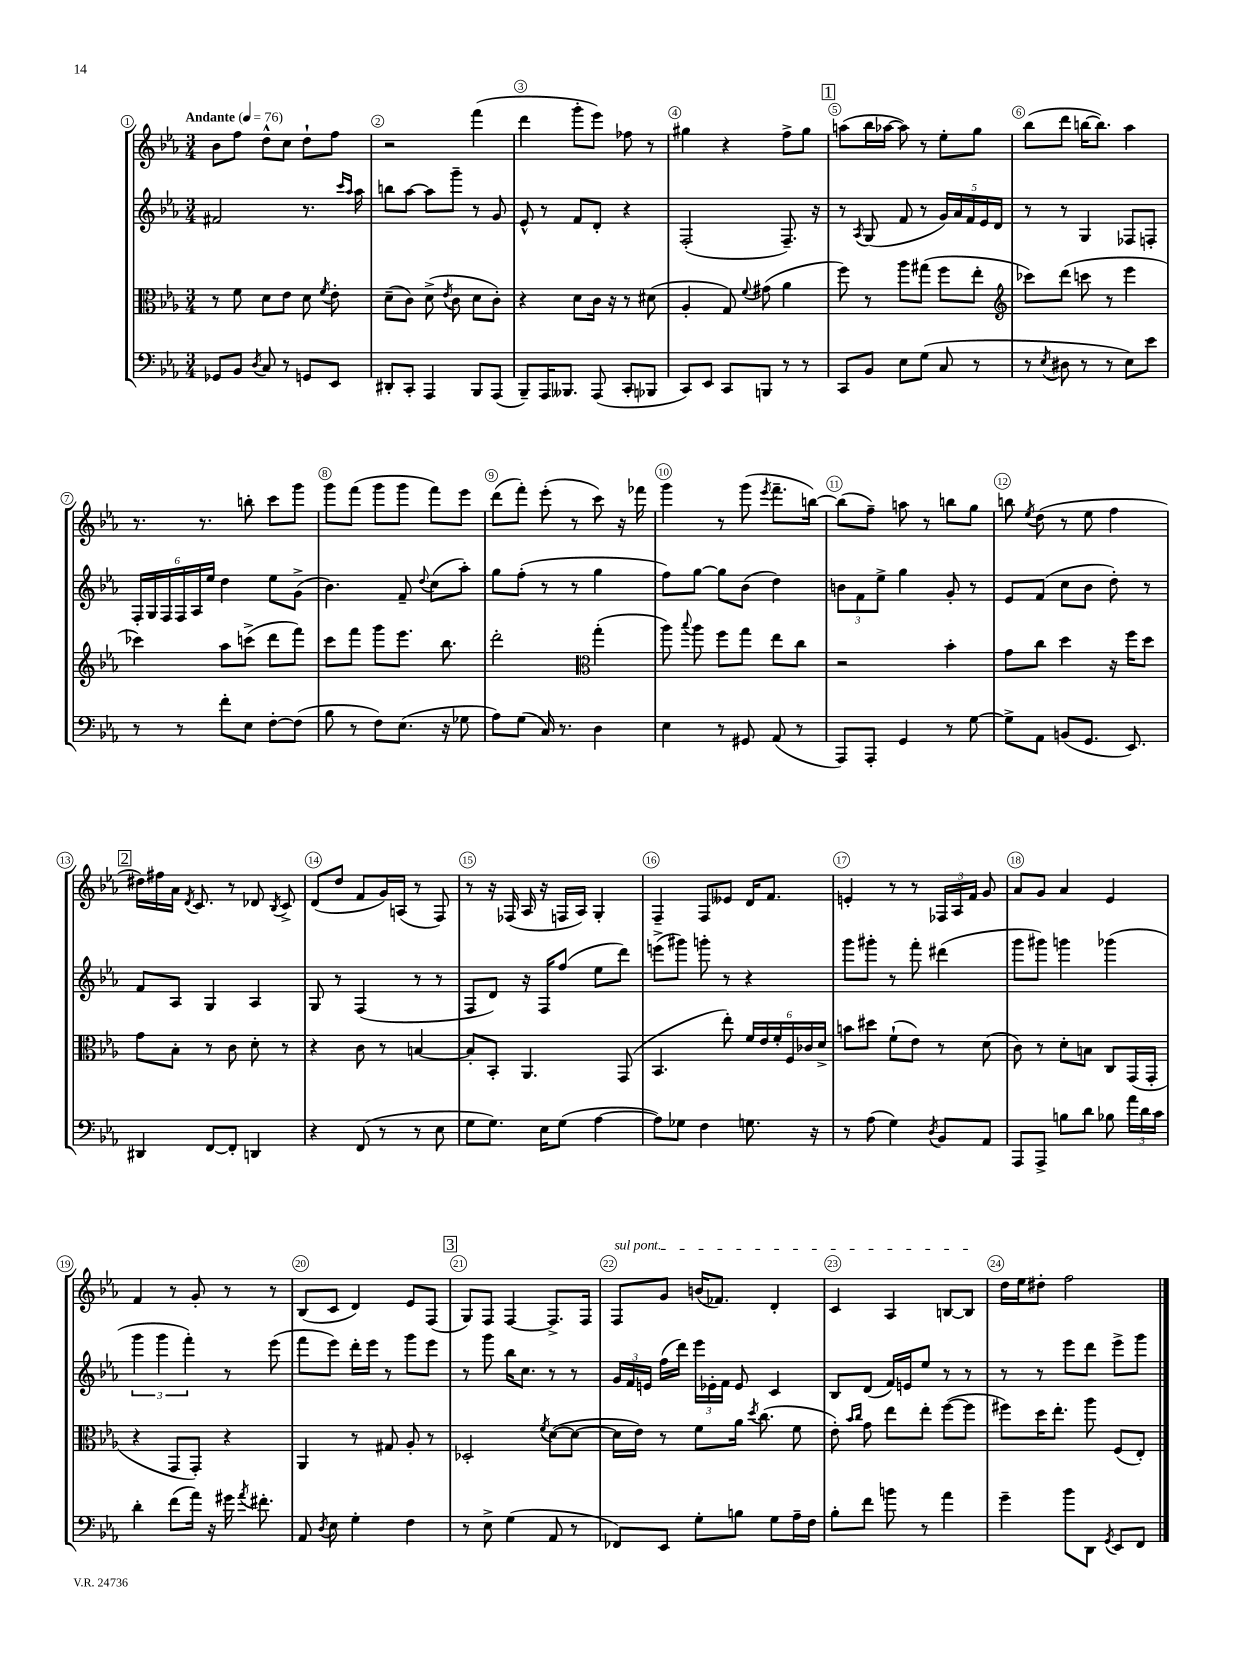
<<
\new StaffGroup <<
\new Staff = "s0" {
    \clef treble \key ees \major \numericTimeSignature \time 3/4 \tempo "Andante" 4 = 76
    \autoBeamOff bes'8[ f''8] d''8[-^ c''8] d''8[-! f''8] |
    r2 f'''4( |
    d'''4 g'''8[-. ees'''8]) fes''8 r8 |
    gis''4 r4 f''8[-> gis''8] |
    \mark \markup { \box "1" } a''8[( bes''16 aes''16]~ aes''8) r8 ees''8[-. g''8] |
    bes''8[( d'''8] b''16[~ b''8.]) aes''4 |
    r8. r8. b''8-. c'''8[ g'''8] |
    g'''8[ f'''8]( g'''8[ g'''8] f'''8[) ees'''8] |
    d'''8[( f'''8]-.) ees'''8-.( r8 c'''8) r16 fes'''16 |
    g'''4 r8 g'''8( \acciaccatura { ees'''8 } f'''8.[-- b''16]~) |
    b''8[( f''8]--) a''8 r8 b''8[ g''8] |
    b''8 \acciaccatura { ees''8 } d''8( r8 ees''8 f''4 |
    \mark \markup { \box "2" } dis''16[) fis''16 aes'16] \acciaccatura { d'8 } c'8. r8 des'8 \acciaccatura { bes8 } c'8-> |
    d'8[( d''8] f'8[ g'16) a16]( r8 f8) |
    r8 r16 fes16( aes16 r16 f16[ aes16]) g4-. |
    f4-- f8[ eeses'8] d'16[ f'8.] |
    e'4-. r8 r8 \tuplet 3/2 { fes16[ aes16 f'16] } g'8 |
    aes'8[ g'8] aes'4 ees'4 |
    f'4 r8 g'8-. r8 r8 |
    bes8[( c'8] d'4) ees'8[ f8]( |
    \mark \markup { \box "3" } g8[) f8] f4~ f8.[-> f16] |
    \once \override TextSpanner.bound-details.left.text = \markup { \italic "sul pont." } f8[\startTextSpan g'8] b'16[( fes'8.]) d'4-. |
    c'4 aes4 b8[~ b8]\stopTextSpan |
    d''16[ ees''16 dis''8]-. f''2 \bar "|." |
}
\new Staff = "s1" {
    \clef treble \key ees \major \numericTimeSignature \time 3/4
    \autoBeamOff fis'2 r8. \grace { c'''16[ aes''16] } aes''16 |
    b''8[ aes''8]~ aes''8[ g'''8]-- r8 g'8 |
    ees'8-^ r8 f'8[ d'8]-. r4 |
    f2-.( f8.--) r16 |
    \mark \markup { \box "1" } r8 \acciaccatura { aes8 } g8( f'8 r8 \tuplet 5/4 { g'16[) aes'16 f'16 ees'16 d'16] } |
    r8 r8 g4 fes8[ f8]-. |
    \tuplet 6/4 { f16[-. g16 f16 f16 aes16 ees''16] } d''4 ees''8[ g'8]->( |
    bes'4.) f'8-- \appoggiatura { d''8 } c''8[( aes''8]-.) |
    g''8[ f''8]-.( r8 r8 g''4 |
    f''8[) g''8]~ g''8[ bes'8]( d''4) |
    \tuplet 3/2 { b'8[ f'8 ees''8]-> } g''4 g'8-. r8 |
    ees'8[ f'8]( c''8[ bes'8] d''8-.) r8 |
    \mark \markup { \box "2" } f'8[ aes8] g4 aes4 |
    g8 r8 f4( r8 r8 |
    f8[ d'8]) r16 f16[ f''8]( ees''8[ d'''8]) |
    e'''8[->( gis'''8]) g'''8-. r8 r4 |
    g'''8[ gis'''8]-. r8 f'''8-. dis'''4( |
    g'''8[ gis'''8]) g'''4 ges'''4( |
    \tuplet 3/2 { g'''4 g'''4 f'''4-.) } r8 ees'''8( |
    f'''8[ ees'''8]) d'''16[-. ees'''16] r8 g'''8[ ees'''8] |
    \mark \markup { \box "3" } r8 g'''8 bes''16[ c''8.] r8 r8 |
    \tuplet 3/2 { g'16[ f'16 e'16] } f''16[( d'''16]) \tuplet 3/2 { ees'''16[ ees'16-. f'16] } ees'8 c'4 |
    bes8[ d'8]( f'16[) e'16 ees''8] r8 r8 |
    r8 r8 ees'''8[ d'''8] ees'''8[-> g'''8] \bar "|." |
}
\new Staff = "s2" {
    \clef alto \key ees \major \numericTimeSignature \time 3/4
    \autoBeamOff r8 f'8 d'8[ ees'8] d'8 \acciaccatura { f'8 } ees'8-. |
    d'8[--( c'8]) d'8->( \acciaccatura { ees'8 } c'8 d'8[ c'8]-.) |
    r4 d'8[ c'16] r16 r8 dis'8( |
    aes4-. g8) \appoggiatura { f'8 } gis'8( aes'4 |
    \mark \markup { \box "1" } f''8) r8 aes''8[ gis''8]( f''8[ ees''8]-. |
    \clef treble ces'''8[) d'''8]( c'''8 r8 ees'''4 |
    ces'''4) aes''8[ c'''8]->( d'''8[ f'''8]) |
    c'''8[ f'''8] g'''8[ ees'''8.] bes''8. |
    d'''2-. \clef alto g''4-.( |
    aes''8) \appoggiatura { bes''8 } aes''8 f''8[ g''8] ees''8[ c''8] |
    r2 bes'4-. |
    g'8[ c''8] d''4 r16 f''16[ d''8] |
    \mark \markup { \box "2" } g'8[ bes8]-. r8 c'8 d'8-. r8 |
    r4 c'8 r8 b4~ |
    b8[-. bes,8]-. aes,4. g,8( |
    bes,4. ees''8-.) \tuplet 6/4 { f'16[ ees'16 f'16-. f16 ces'16 d'16]-> } |
    b'8[ dis''8] f'8[-!( ees'8]) r8 d'8( |
    c'8) r8 d'8[-. b8] c8[ g,16( g,16]-. |
    r4 g,8[ g,8]-.) r4 |
    aes,4 r8 gis8 aes8-. r8 |
    \mark \markup { \box "3" } des2-. \acciaccatura { f'8 } d'8[~( d'8]~ |
    d'16[ ees'16]) r8 f'8[ aes'16] \acciaccatura { d''8 } c''8.( f'8 |
    ees'8-.) \grace { bes'16[ c''16] } g'8 ees''8[ ees''8]-. f''8[~( f''8] |
    fis''8[) d''16 ees''8.]-. aes''8 f8[( ees8]-.) \bar "|." |
}
\new Staff = "s3" {
    \clef bass \key ees \major \numericTimeSignature \time 3/4
    \autoBeamOff ges,8[ bes,8] \acciaccatura { d8 } c8 r8 g,8[ ees,8] |
    dis,8[-. c,8]-. aes,,4 bes,,8[ aes,,8]( |
    bes,,8[--) aes,,16 beses,,8.] aes,,8( c,8[-. bes,,8] |
    c,8[) ees,8] c,8[ b,,8] r8 r8 |
    \mark \markup { \box "1" } c,8[ bes,8] ees8[ g8]( c8 r8 |
    r8 \acciaccatura { ees8 } dis8 r8 r8 ees8[) ees'8] |
    r8 r8 f'8[-. ees8] f8[~-. f8]( |
    bes8 r8 f8[) ees8.]( r16 ges8 |
    aes8[) g8]( c16) r8. d4 |
    ees4 r8 gis,8 aes,8( r8 |
    aes,,8[) aes,,8]-. g,4 r8 g8~ |
    g8[-> aes,8] b,8[( g,8.] ees,8.) |
    \mark \markup { \box "2" } dis,4 f,8[~ f,8]-. d,4 |
    r4 f,8( r8 r8 ees8 |
    g8[ g8.]) ees16[ g8]( aes4~ |
    aes8[) ges8] f4 g8. r16 |
    r8 aes8( g4) \acciaccatura { d8 } bes,8[ aes,8] |
    aes,,8[ aes,,8]-> b8[ d'8] bes8 \tuplet 3/2 { aes'16[ d'16 c'16] } |
    d'4-. f'8[( aes'16]) r16 gis'16 \acciaccatura { aes'8 } fis'8.-. |
    aes,8 \acciaccatura { d8 } ees8 g4-. f4 |
    \mark \markup { \box "3" } r8 ees8-> g4( aes,8 r8 |
    fes,8[) ees,8] g8[-. b8] g8[ aes16-- f16] |
    bes8[-. f'8] b'8 r8 aes'4 |
    g'4-- bes'8[ d,8] \acciaccatura { g,8 } ees,8[ f,8] \bar "|." |
}
>>
>>
\layout { \context { \Score \override BarNumber.break-visibility = ##(#f #t #t) barNumberVisibility = #all-bar-numbers-visible \override BarNumber.stencil = #(make-stencil-circler 0.1 0.3 ly:text-interface::print) } }
